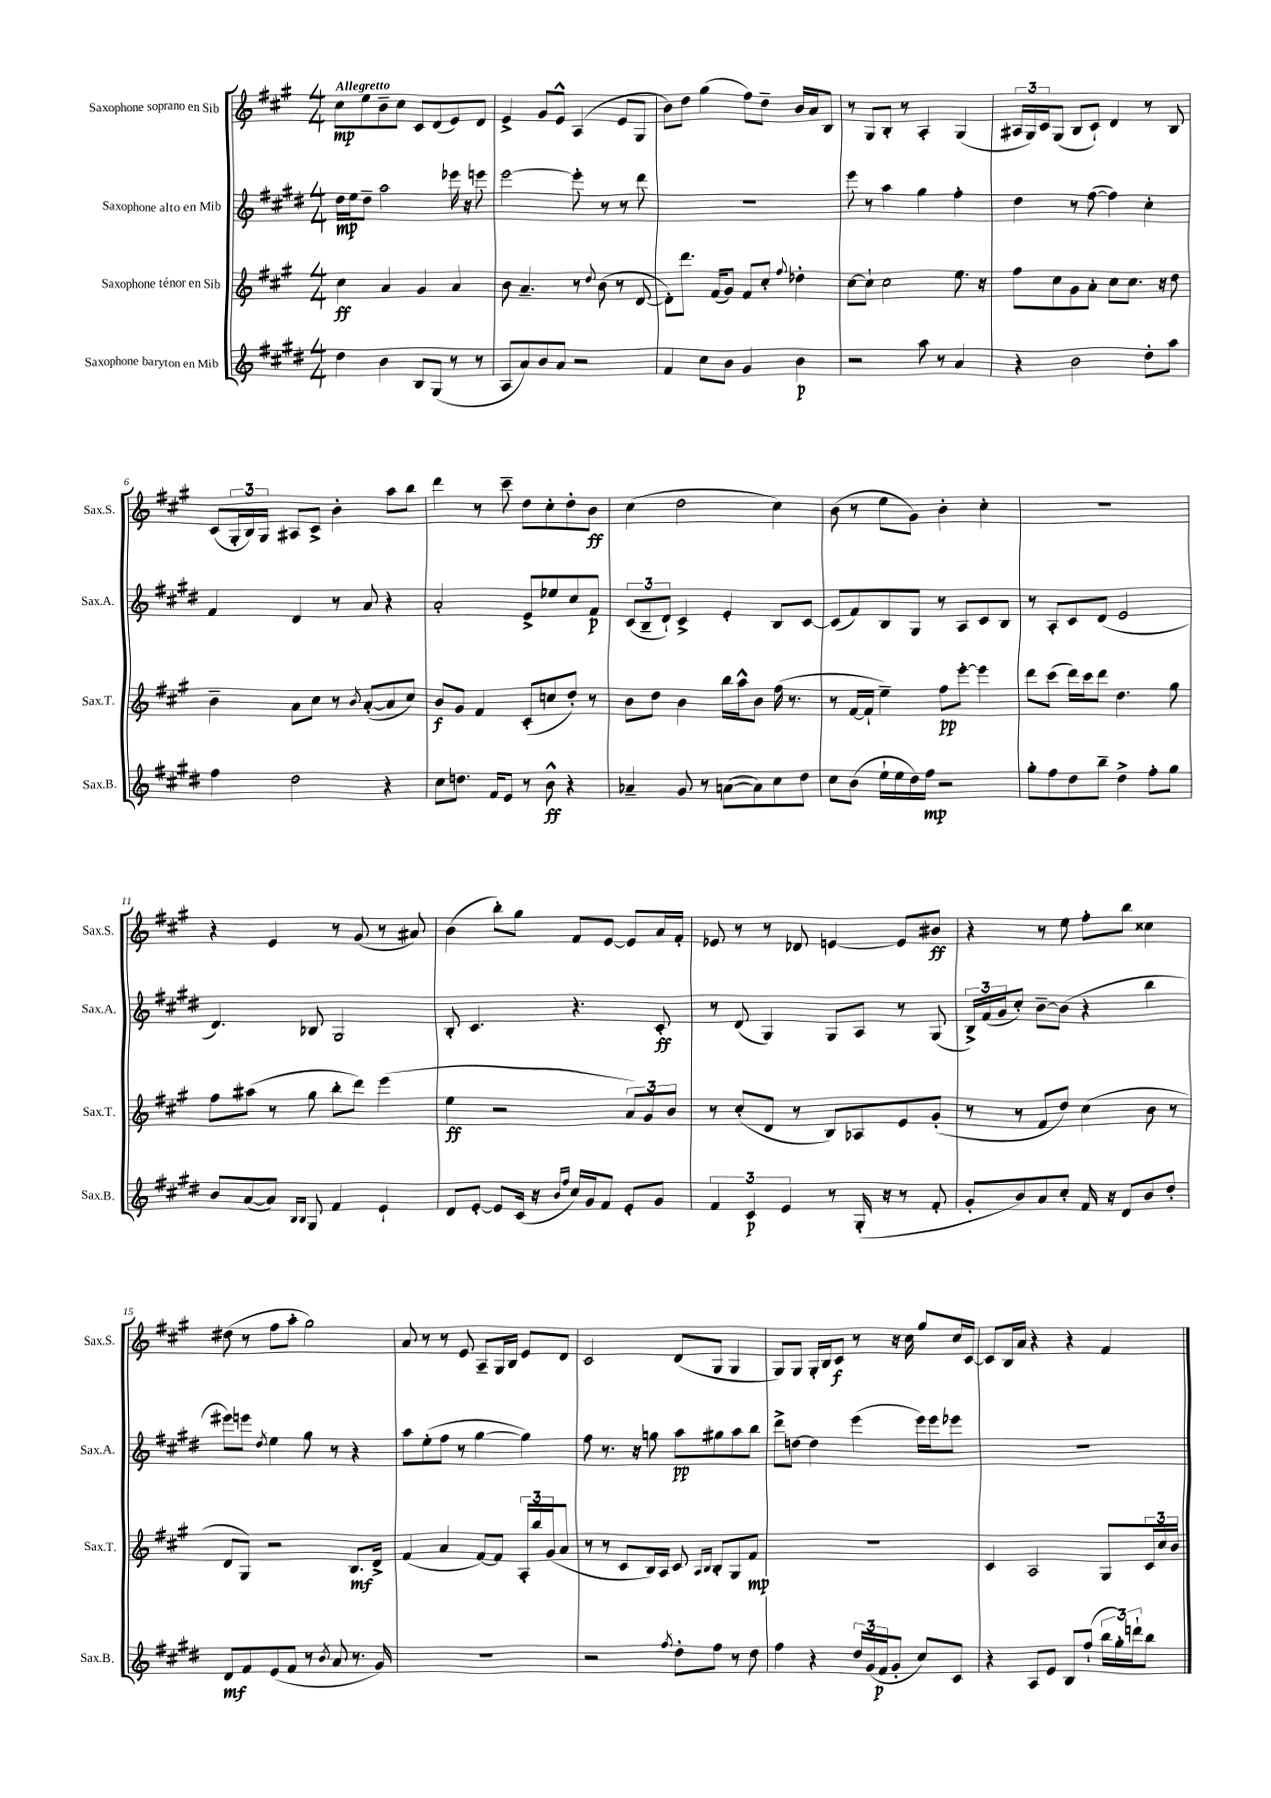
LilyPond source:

<<
\new StaffGroup <<
\new Staff = "s0" \with { instrumentName = "Saxophone soprano en Sib" shortInstrumentName = "Sax.S." } {
    \clef treble \key a \major \numericTimeSignature \time 4/4 \tempo "Allegretto"
    cis''8\mp e''8 b'8-- cis''8 cis'8 d'8( e'8) d'8 |
    e'4-> gis'8 e'8-^ a4( e'8 gis8 |
    b'8) d''8 gis''4( fis''8) d''8-- b'16 a'16 b8 |
    r8 gis8 b8-. r8 a4-. gis4( |
    \tuplet 3/2 { ais16 gis16) cis'16 } gis8( b8 cis'8-!) d'4 r8 b8 |
    cis'8( \tuplet 3/2 { gis16-. b16) gis16 } ais8 cis'8-> b'4-. a''8 b''8 |
    d'''4 r8 cis'''8-- d''8 cis''8-. d''8-. b'8\ff |
    cis''4( d''2 cis''4) |
    b'8( r8 e''8 gis'8) b'4-. cis''4-. |
    R1 |
    r4 e'4 r8 gis'8( r8 ais'8) |
    b'4( b''8-.) gis''8 fis'8 e'8~ e'8 a'16 fis'16-. |
    ees'8 r8 r8 des'8 e'4~ e'8 bis'8\ff |
    r4 r8 e''8 fis''8-. b''8 cisis''4 |
    dis''8( r8 fis''8 a''8-. gis''2) |
    a'8 r8 r8 e'8 a8-- gis16 b16 e'8 d'8 |
    cis'2 d'8( gis8 gis4 |
    gis8) gis8 gis16-. b16 cis'8\f r8 r16 cis''16 gis''8 cis''16 cis'16~ |
    cis'8 b16 a'16 r4 r4 fis'4 \bar "|." |
}
\new Staff = "s1" \with { instrumentName = "Saxophone alto en Mib" shortInstrumentName = "Sax.A." } {
    \clef treble \key e \major \numericTimeSignature \time 4/4
    dis''16\mp e''16 dis''8-- a''2 ees'''16 r16 e'''8 |
    e'''2~ e'''8-. r8 r8 dis'''8 |
    R1 |
    e'''8 r8 a''4 gis''4 fis''4-. |
    dis''4 r8 fis''8~( fis''4) cis''4-. |
    fis'4 dis'4 r8 a'8 r4 |
    a'2-. e'8-> ees''8 cis''8 fis'8\p |
    \tuplet 3/2 { cis'8( b8-- dis'8-!) } cis'4-> e'4-. b8 cis'8~ |
    cis'8( fis'8) b8 gis8 r8 a8 cis'8 b8 |
    r8 a8-. cis'8 dis'8( e'2 |
    dis'4.) bes8 gis2 |
    b8-. cis'4. r4. cis'8-.\ff |
    r8 dis'8( gis4) gis8 a8 r8 gis8( |
    \tuplet 3/2 { b16->) fis'16( gis'16 } cis''8-.) b'8~-- b'8( r4 b''4 |
    eis'''8) e'''8 \acciaccatura { dis''8 } e''4 gis''8 r8 r4 |
    a''8 e''8-.( fis''8 r8 gis''4~ gis''4) |
    fis''8 r8. r16 g''8 a''8\pp gis''8 a''8 b''8 |
    dis'''8-> d''8~ d''4 e'''4( e'''16) e'''16 ees'''8 |
    R1 \bar "|." |
}
\new Staff = "s2" \with { instrumentName = "Saxophone ténor en Sib" shortInstrumentName = "Sax.T." } {
    \clef treble \key a \major \numericTimeSignature \time 4/4
    cis''4\ff a'4 gis'4 a'4 |
    b'8 a'4.-- r8 \appoggiatura { d''8 } b'8( r8 d'8~ |
    d'8-.) d'''8. fis'16( gis'8) fis'8 cis''8-. \appoggiatura { fis''8 } des''4-. |
    cis''8~ cis''8-! cis''2 e''8. r16 |
    fis''8 cis''8 gis'8 a'8-. cis''8 cis''8. r16 d''8 |
    b'4-- a'8 cis''8 r8 \acciaccatura { b'8 } a'8~-.( a'8 cis''8) |
    b'8\f gis'8 fis'4 cis'8-.( c''8 d''8-.) r8 |
    b'8 d''8 b'4 b''16 a''16-^ b'8 fis''16( r8. |
    r8 fis'16~ fis'16-! e''4--) fis''8\pp e'''8~-. e'''4 |
    d'''8 cis'''8( d'''16) cis'''16 d'''8 d''4. gis''8 |
    fis''8 ais''8( r8 gis''8 b''8-. d'''8) e'''4( |
    e''4\ff r2 \tuplet 3/2 { a'8) gis'8 b'8 } |
    r8 cis''8-.( d'8 r8 b8) aes8 e'8 gis'8-.( |
    r8 r8 fis'8 d''8) cis''4( b'8 r8 |
    d'8 gis8) r2 b8.\mf d'16-> |
    fis'4( a'4 fis'8~) fis'8 \tuplet 3/2 { a16-. b''16 gis'16( } a'8 |
    r8 r8 cis'8 b16) a16 cis'8 \grace { a16 b16 } b8-. gis8 fis'8\mp |
    R1 |
    cis'4 a2 gis8 \tuplet 3/2 { cis'16 cis''16 b'16 } \bar "|." |
}
\new Staff = "s3" \with { instrumentName = "Saxophone baryton en Mib" shortInstrumentName = "Sax.B." } {
    \clef treble \key e \major \numericTimeSignature \time 4/4
    dis''4 b'4 b8 gis8( r8 r8 |
    a8 a'8) b'8 a'8 r2 |
    fis'4 cis''8 b'8 gis'4 b'4\p |
    r2 a''8 r8 a'4 |
    r4 b'2 dis''8-. a''8 |
    fis''4 dis''2 r4 |
    cis''8 d''8. fis'16 e'8 r8 b'8-^\ff r4 |
    aes'4-- gis'8 r8 a'8~( a'8) cis''8 dis''8 |
    cis''8 b'8( e''16-! e''16 dis''16) fis''16\mp r2 |
    gis''8-. fis''8 dis''8 b''8-- dis''4-> fis''8-. gis''8 |
    b'8 a'8~( a'8) \grace { b16 b16 } gis8 fis'4 e'4-! |
    dis'8 e'8~-. e'8 cis'16( r16 \grace { b'16 fis''16 } cis''16) gis'16 fis'8 e'8-. gis'8 |
    \tuplet 3/2 { fis'4 cis'4\p e'4 } r8 gis16-.( r16 r8 fis'8-. |
    gis'8-. b'8) a'8 cis''8-. fis'16 r16 dis'8 b'8 dis''8-. |
    dis'8\mf fis'8 e'8( fis'8 r8 \acciaccatura { b'8 } a'8 r8. gis'16) |
    R1 |
    r2 \acciaccatura { fis''8 } dis''8-. fis''8 r8 dis''8 |
    fis''4 r4 \tuplet 3/2 { dis''16 gis'16( fis'16\p } gis'8-. cis''8) cis'8 |
    r4 a8 e'8 b8 fis''8-!( \tuplet 3/2 { b''16 gis''16-.) d'''16-! } b''8 \bar "|." |
}
>>
>>
